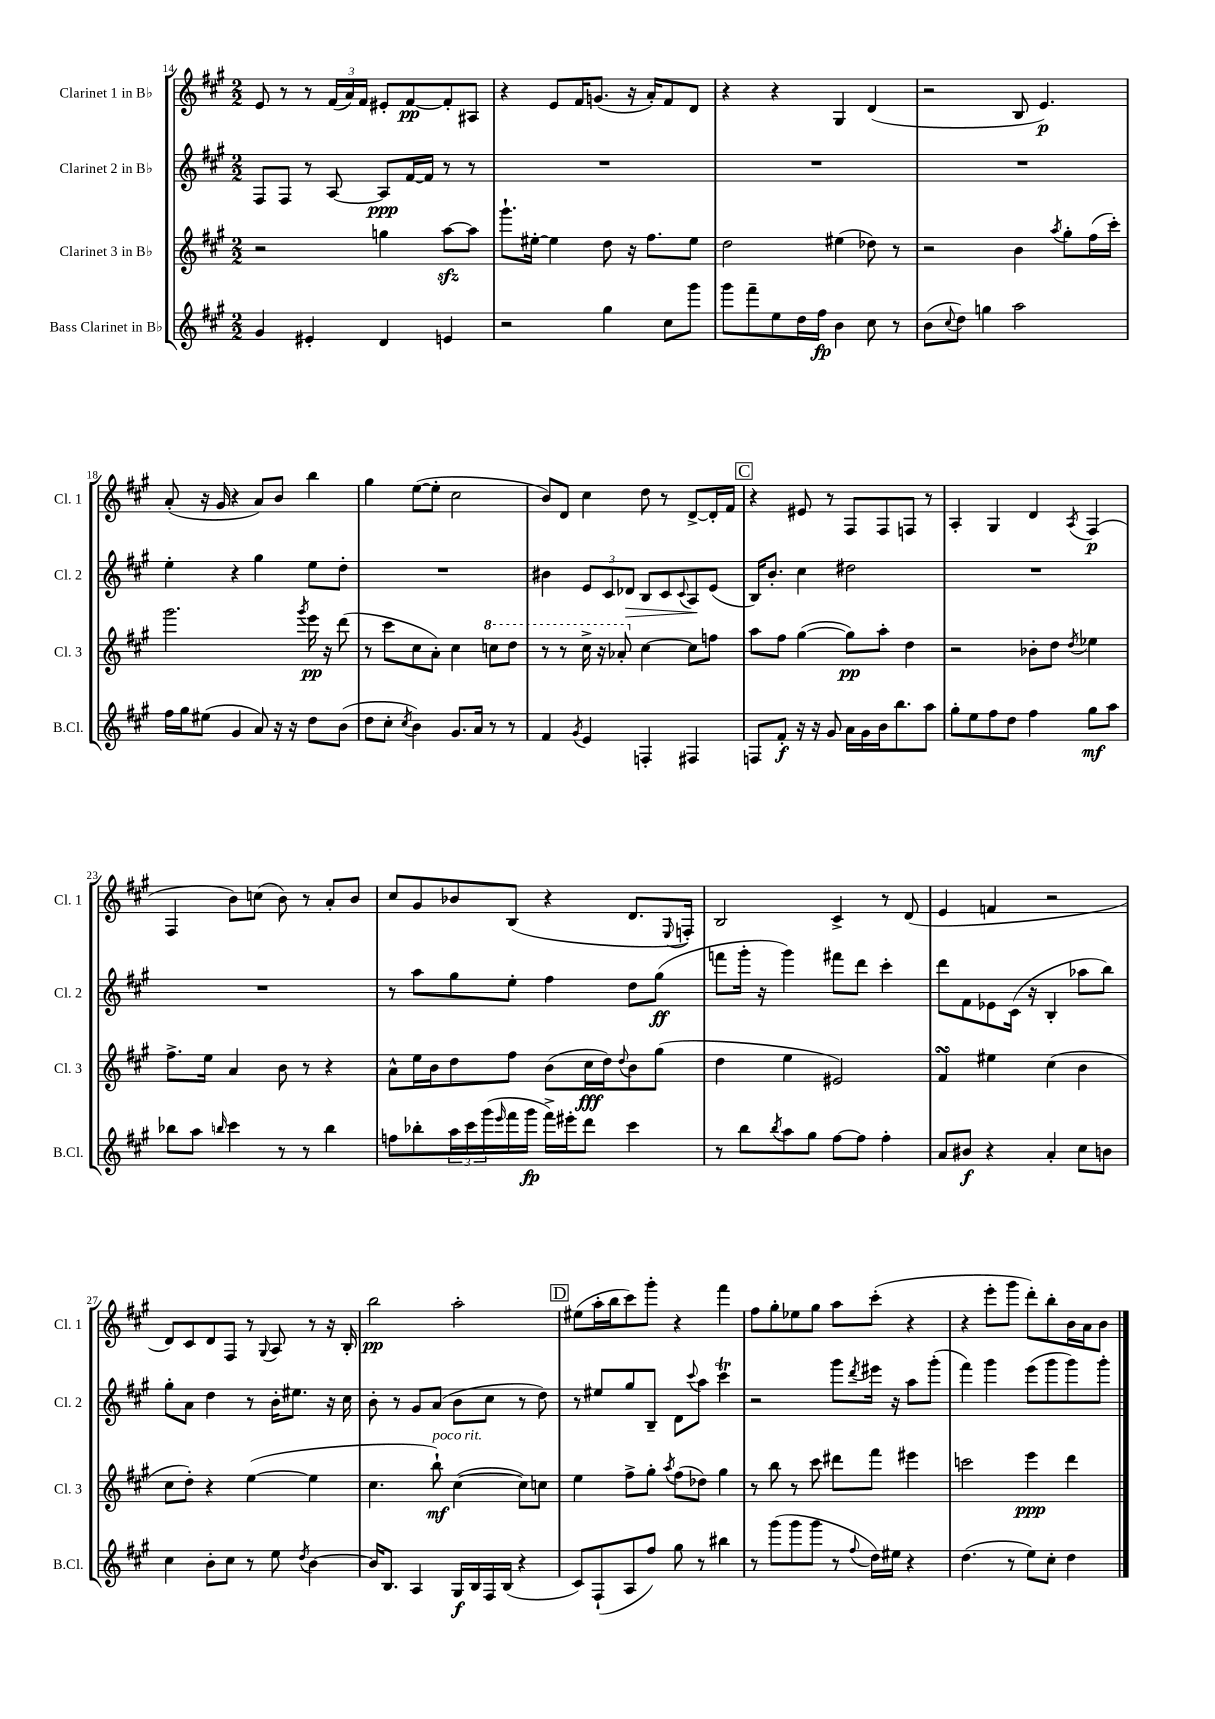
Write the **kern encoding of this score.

**kern	**kern	**kern	**kern
*staff4	*staff3	*staff2	*staff1
*clefG2	*clefG2	*clefG2	*clefG2
*k[f#c#g#]	*k[f#c#g#]	*k[f#c#g#]	*k[f#c#g#]
*M2/2	*M2/2	*M2/2	*M2/2
4g#	2r	8F#	8e
.	.	8F#	8r
4e#'	.	8r	8r
.	.	[8A	(24f#
.	.	.	24a)
.	.	.	24f#
4d	4gg	8A]	8e#'
.	.	[16f#	[8f#
.	.	16f#]	.
4e	[8aa	8r	8f#']
.	8aa]	8r	8A#
=	=	=	=
2r	8.ggg#`	1r	4r
.	[16ee#'	.	.
.	4ee#]	.	8e
.	.	.	16f#
.	.	.	(8.g
4gg#	8dd	.	.
.	16r	.	16r
.	8.ff#	.	16a')
8cc#	.	.	8f#
8ggg#	8ee#	.	8d
=	=	=	=
8ggg#	2dd	1r	4r
8fff#~	.	.	.
8ee	.	.	4r
16dd	.	.	.
16ff#	.	.	.
4b	(4ee#	.	4G#
8cc#	8dd-)	.	(4d
8r	8r	.	.
=	=	=	=
(8b	2r	1r	2r
8qqcc#	.	.	.
8dd)	.	.	.
4gg	.	.	.
2aa	4b	.	8B
.	.	.	4.e)
.	8qaa	.	.
.	8gg#'	.	.
.	(16ff#	.	.
.	16ccc#')	.	.
=	=	=	=
16ff#	2.ggg#	4ee'	(8a'
16gg#	.	.	.
(8ee#	.	.	16r
.	.	.	16g#
4g#	.	4r	4r
8a)	.	4gg#	8a)
16r	.	.	8b
16r	.	.	.
.	8qggg#	.	.
8dd	16eee	8ee	4bb
.	16r	.	.
(8b	(8ddd	8dd'	.
=	=	=	=
8dd	8r	1r	4gg#
8cc#'	8ccc#	.	.
8qcc#	.	.	.
4b)	8cc#	.	([8ee
.	8a')	.	8ee']
8.g#	4cc#	.	2cc#
16a	.	.	.
8r	8ccc	.	.
8r	8ddd	.	.
=	=	=	=
4f#	8r	4b#	8b)
.	8r	.	8d
8qg#	.	.	.
4e	16ccc#^	12e	4cc#
.	16r	.	.
.	.	12c#	.
.	8aa-'	.	.
.	.	12d-	.
4F'	[4cc#	8B	8dd
.	.	8c#	8r
.	.	8qqc#	.
4F#	8cc#]	8A	[8d^
.	8ff	(8e	16d']
.	.	.	16f#
=	=	=	=
8F	8aa	16B)	4r
.	.	8.b'	.
8f#'	8ff#	.	.
16r	([4gg#	4cc#	8e#
16r	.	.	.
8g#	.	.	8r
16a	8gg#])	2dd#	8F#
16g#	.	.	.
16b	8aa'	.	8F#
8.bb	.	.	.
.	4dd	.	8F
8aa	.	.	8r
=	=	=	=
8gg#'	2r	1r	4A'
8ee	.	.	.
8ff#	.	.	4G#
8dd	.	.	.
4ff#	8b-'	.	4d
.	8dd	.	.
.	8qdd	.	8qA
8gg#	4ee-	.	(4F#
8aa	.	.	.
=	=	=	=
8bb-	8.ff#^	1r	4F#
8aa	.	.	.
.	16ee	.	.
16qqbb	.	.	.
4ccc#	4a	.	8b)
.	.	.	(8cc
8r	8b	.	8b)
8r	8r	.	8r
4bb	4r	.	8a'
.	.	.	8b
=	=	=	=
8ff	8a^^	8r	8cc#
8bb-'	16ee	8aa	8g#
.	16b	.	.
24aa	8dd	8gg#	8b-
24ccc#	.	.	.
(24ggg#	.	.	.
16qqeee	.	.	.
16fff#	8ff#	8ee'	(8B
16ggg#	.	.	.
16fff#^)	(8b	4ff#	4r
16eee#'	.	.	.
8ddd	16cc#	.	.
.	16dd)	.	.
.	8qqdd	.	.
4ccc#	8b	8dd	8.d
.	(8gg#	(8gg#	.
.	.	.	8qqE
.	.	.	16F')
=	=	=	=
8r	4dd	8fff	2B
8bb	.	16ggg#'	.
.	.	16r	.
8qbb	.	.	.
8aa	4ee	4ggg#)	.
8gg#	.	.	.
[8ff#	2e#)	8fff#	4c#^
8ff#]	.	8ddd	.
4ff#'	.	4ccc#'	8r
.	.	.	(8d
=	=	=	=
8a	4f#	8ddd	4e
8b#	.	8f#	.
4r	4ee#	8e-	4f
.	.	(16c#	.
.	.	16r	.
4a'	(4cc#	4B'	2r
8cc#	4b	8aa-	.
8b	.	8bb)	.
=	=	=	=
4cc#	8cc#	8gg#'	8d)
.	8dd')	8a	8c#
8b'	4r	4dd	8d
8cc#	.	.	8F#
8r	([4ee	8r	8r
.	.	.	8qqG#
8ee	.	16b'	8A
.	.	8.ee#	.
8qdd	.	.	.
[4b	4ee]	.	8r
.	.	16r	16r
.	.	16cc#	16B'
=	=	=	=
16b]	4.cc#	8b'	2bb
8.B	.	.	.
.	.	8r	.
4A	.	8g#	.
.	8bb`)	(8a	.
16G#	([4cc#	8b	2aa'
16B	.	.	.
16F#	.	8cc#	.
(16B	.	.	.
4r	8cc#])	8r	.
.	8cc	8dd)	.
=	=	=	=
8c#)	4ee	8r	(8ee#
(8F#`	.	8ee#	16aa'
.	.	.	16bb
8A	8ff#^	8gg#	8ccc#)
8ff#)	8gg#'	8B~	8ggg#'
.	8qaa	.	.
8gg#	(8ff#	8d	4r
.	.	8qqccc#	.
8r	8dd-)	8aa	.
4bb#	4gg#	4ccc#	4fff#
=	=	=	=
8r	8r	2r	8ff#
(8ggg#	8bb	.	8gg#'
8ggg#	8r	.	8ee-
8ggg#	8ccc#	.	8gg#
8r	8ddd#	8ggg#	8aa
8qqff#	.	8qddd	.
16dd)	8fff#	16eee#	(8ccc#'
16ee#	.	16r	.
4r	4eee#	8aa	4r
.	.	(8ggg#'	.
=	=	=	=
(4.dd	2ccc	4fff#)	4r
.	.	4ggg#	8eee'
8r	.	.	8ggg#
8ee)	4eee	(8eee	8ddd')
8cc#'	.	8ggg#	8bb'
4dd	4ddd	8ggg#)	16b
.	.	.	16a
.	.	8ggg#'	8b
==	==	==	==
*-	*-	*-	*-
